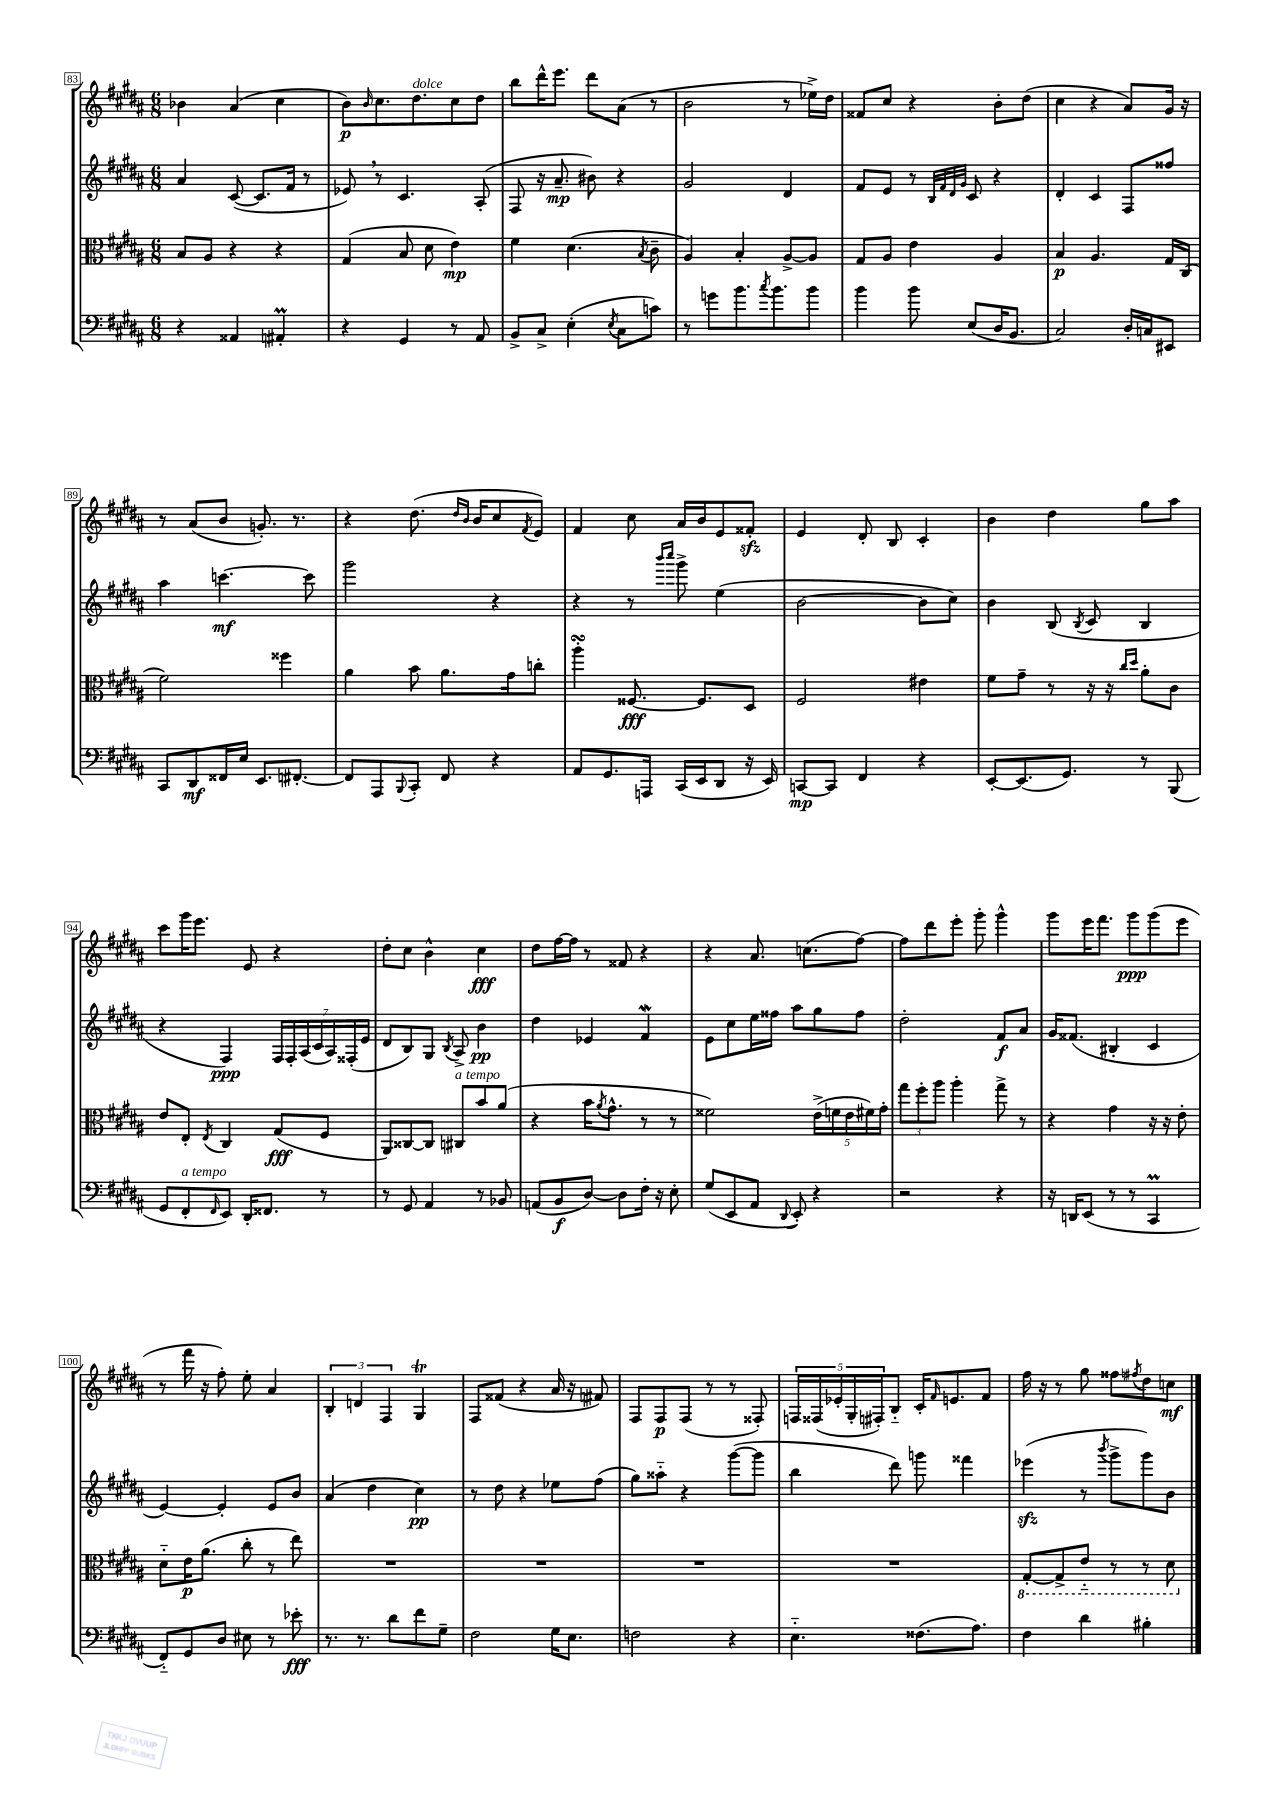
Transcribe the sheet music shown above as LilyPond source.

<<
\new StaffGroup <<
\new Staff = "s0" {
    \clef treble \key b \major \numericTimeSignature \time 6/8
    bes'4 ais'4( cis''4 |
    b'8\p) \grace { b'16 } cis''8. dis''8.^\markup { \italic "dolce" } cis''8 dis''8 |
    b''8 dis'''16-^ e'''8. dis'''8 ais'8( r8 |
    b'2 r8 ees''16->) dis''16 |
    fisis'8 cis''8 r4 b'8-. dis''8( |
    cis''4 r4 ais'8) gis'16 r16 |
    r8 ais'8( b'8 g'8.-.) r8. |
    r4 dis''8.( \grace { dis''16 b'16 } b'16 cis''8 \acciaccatura { fis'8 } e'8) |
    fis'4 cis''8 ais'16 b'16 e'8 fisis'8-.\sfz |
    e'4 dis'8-. b8 cis'4-. |
    b'4 dis''4 gis''8 ais''8 |
    cis'''8 gis'''16 e'''8. e'8 r4 |
    dis''8-. cis''8 b'4-^ cis''4\fff |
    dis''8 fis''16~ fis''16 r8 fisis'8 r4 |
    r4 ais'8. c''8.( fis''8~) |
    fis''8 dis'''8 e'''8-. gis'''8-. gis'''4-^ |
    gis'''8 e'''16 fis'''8. gis'''8\ppp gis'''8( e'''8 |
    r8 fis'''16 r16 fis''8-.) e''8-. ais'4 |
    \tuplet 3/2 { b4-. d'4 fis4 } gis4\trill |
    fis8 fisis'8( r4 ais'16 r16 fis'8) |
    fis8 fis8\p fis8( r8 r8 fisis8-.) |
    \tuplet 5/4 { f16 fisis16( ees'16-. gis16-. fis16-.) } b8-_ cis'16-. \grace { fis'16 } e'8. fis'8 |
    fis''16 r16 r8 gis''8 fisis''8 \acciaccatura { fis''8 } dis''8 c''8\mf \bar "|." |
}
\new Staff = "s1" {
    \clef treble \key b \major \numericTimeSignature \time 6/8
    ais'4 cis'8~( cis'8. fis'16 r8 |
    ees'8) \breathe r8 cis'4. ais8-.( |
    fis8 r16 ais'8.--\mp bis'8) r4 |
    gis'2 dis'4 |
    fis'8 e'8 r8 \grace { b32 fis'32 dis'32 gis'32 } cis'8 r4 |
    dis'4-. cis'4 fis8 fisis''8 |
    ais''4 c'''4.~\mf c'''8 |
    gis'''2 r4 |
    r4 r8 \grace { b'''16 cis''''16 } gis'''8-> e''4( |
    b'2~ b'8 cis''8) |
    b'4 b8( \acciaccatura { b8 } cis'8 b4 |
    r4 fis4\ppp) \tuplet 7/4 { fis16 fis16-. ais16( cis'16 ais16) fisis16-.( e'16 } |
    dis'8 b8) gis8 \acciaccatura { b8 } ais8-> b'4\pp |
    dis''4 ees'4 fis'4\mordent |
    e'8 cis''8 e''16 fisis''16 ais''8 gis''8 fisis''8 |
    dis''2-. fis'8\f ais'8 |
    gis'16 fisis'8.( bis4-. cis'4 |
    e'4~) e'4-. e'8 b'8 |
    ais'4( dis''4 cis''4\pp) |
    r8 dis''8 r4 ees''8 fis''8( |
    gis''8) aisis''8-_ r4 gis'''8~( gis'''8 |
    b''4 dis'''8) g'''8 fisis'''4 |
    ees'''4\sfz( r8 \acciaccatura { b'''8 } gis'''8-> gis'''8) b'8 \bar "|." |
}
\new Staff = "s2" {
    \clef alto \key b \major \numericTimeSignature \time 6/8
    b8 ais8 r4 r4 |
    gis4( b8 dis'8 e'4\mp) |
    fis'4 dis'4.( \acciaccatura { b8 } cis'8-- |
    ais4) b4-. ais8~-> ais8 |
    gis8 ais8 e'4 ais4 |
    b4\p ais4. gis16 cis16( |
    fis'2) fisis''4 |
    ais'4 b'8 ais'8. gis'16 c''8-. |
    ais''4-.\turn fisis8.~\fff fisis8. dis8 |
    fis2 eis'4 |
    fis'8 gis'8-- r8 r16 r16 \grace { cis''16 dis''16 } ais'8-. cis'8 |
    e'8 e8-. \acciaccatura { e8 } cis4 gis8\fff( fis8 |
    ais,8) cisis8~ cisis8 cis8^\markup { \italic "a tempo" } b'8 ais'8( |
    r4 b'16 \acciaccatura { ais'8 } gis'8.-^ r8 r8 |
    fisis'2) \tuplet 5/4 { e'16->( f'16 e'16 fis'16) gis'16-. } |
    \tuplet 3/2 { gis''8 fis''8-. ais''8 } ais''4-. gis''8-> r8 |
    r4 gis'4 r16 r16 e'8-. |
    dis'8-_ e'16\p ais'8.( cis''8-. r8 e''8) |
    R2. |
    R2. |
    R2. |
    R2. |
    \ottava #-1 gis,8~-. gis,8-> e8-_ r8 r8 dis8 \ottava #0 \bar "|." |
}
\new Staff = "s3" {
    \clef bass \key b \major \numericTimeSignature \time 6/8
    r4 aisis,4 ais,4-.\prall |
    r4 gis,4 r8 ais,8 |
    b,8-> cis8-> e4-.( \acciaccatura { e8 } cis8 c'8) |
    r8 g'8 b'8. \acciaccatura { cis''8 } b'8. b'8 |
    b'4 b'8 e8( dis16 b,8. |
    cis2) dis16-. c16 eis,8 |
    cis,8 dis,8\mf fisis,16 e16 e,8. fis,8.~-. |
    fis,8 ais,,8 \appoggiatura { b,,8 } cis,8-. fis,8 r4 |
    ais,8 gis,8. a,,16 cis,16( e,16 dis,8 r16 e,16) |
    c,8~\mp c,8 fis,4 r4 |
    e,8~-. e,8.( gis,8.) r8 b,,8( |
    gis,8 fis,8-.^\markup { \italic "a tempo" } \grace { fis,16 } e,8) dis,16-. fisis,8. r8 |
    r8 gis,8 ais,4 r8 bes,8 |
    a,8( b,8\f dis8~) dis8 fis16-. r16 e8-. |
    gis8( e,8 ais,8 \appoggiatura { dis,8 } e,8-.) r4 |
    r2 r4 |
    r16 d,16 e,8( r8 r8 cis,4\prall |
    fis,8-_) gis,8 dis8 eis8 r8 ees'8-.\fff |
    r8. r8. dis'8 fis'8 gis8-- |
    fis2 gis16 e8. |
    f2 r4 |
    e4.-_ fisis8.( ais8.) |
    fis4 dis'4 bis4-. \bar "|." |
}
>>
>>
\layout { \context { \Score currentBarNumber = #83 \override BarNumber.stencil = #(make-stencil-boxer 0.1 0.3 ly:text-interface::print) } }
